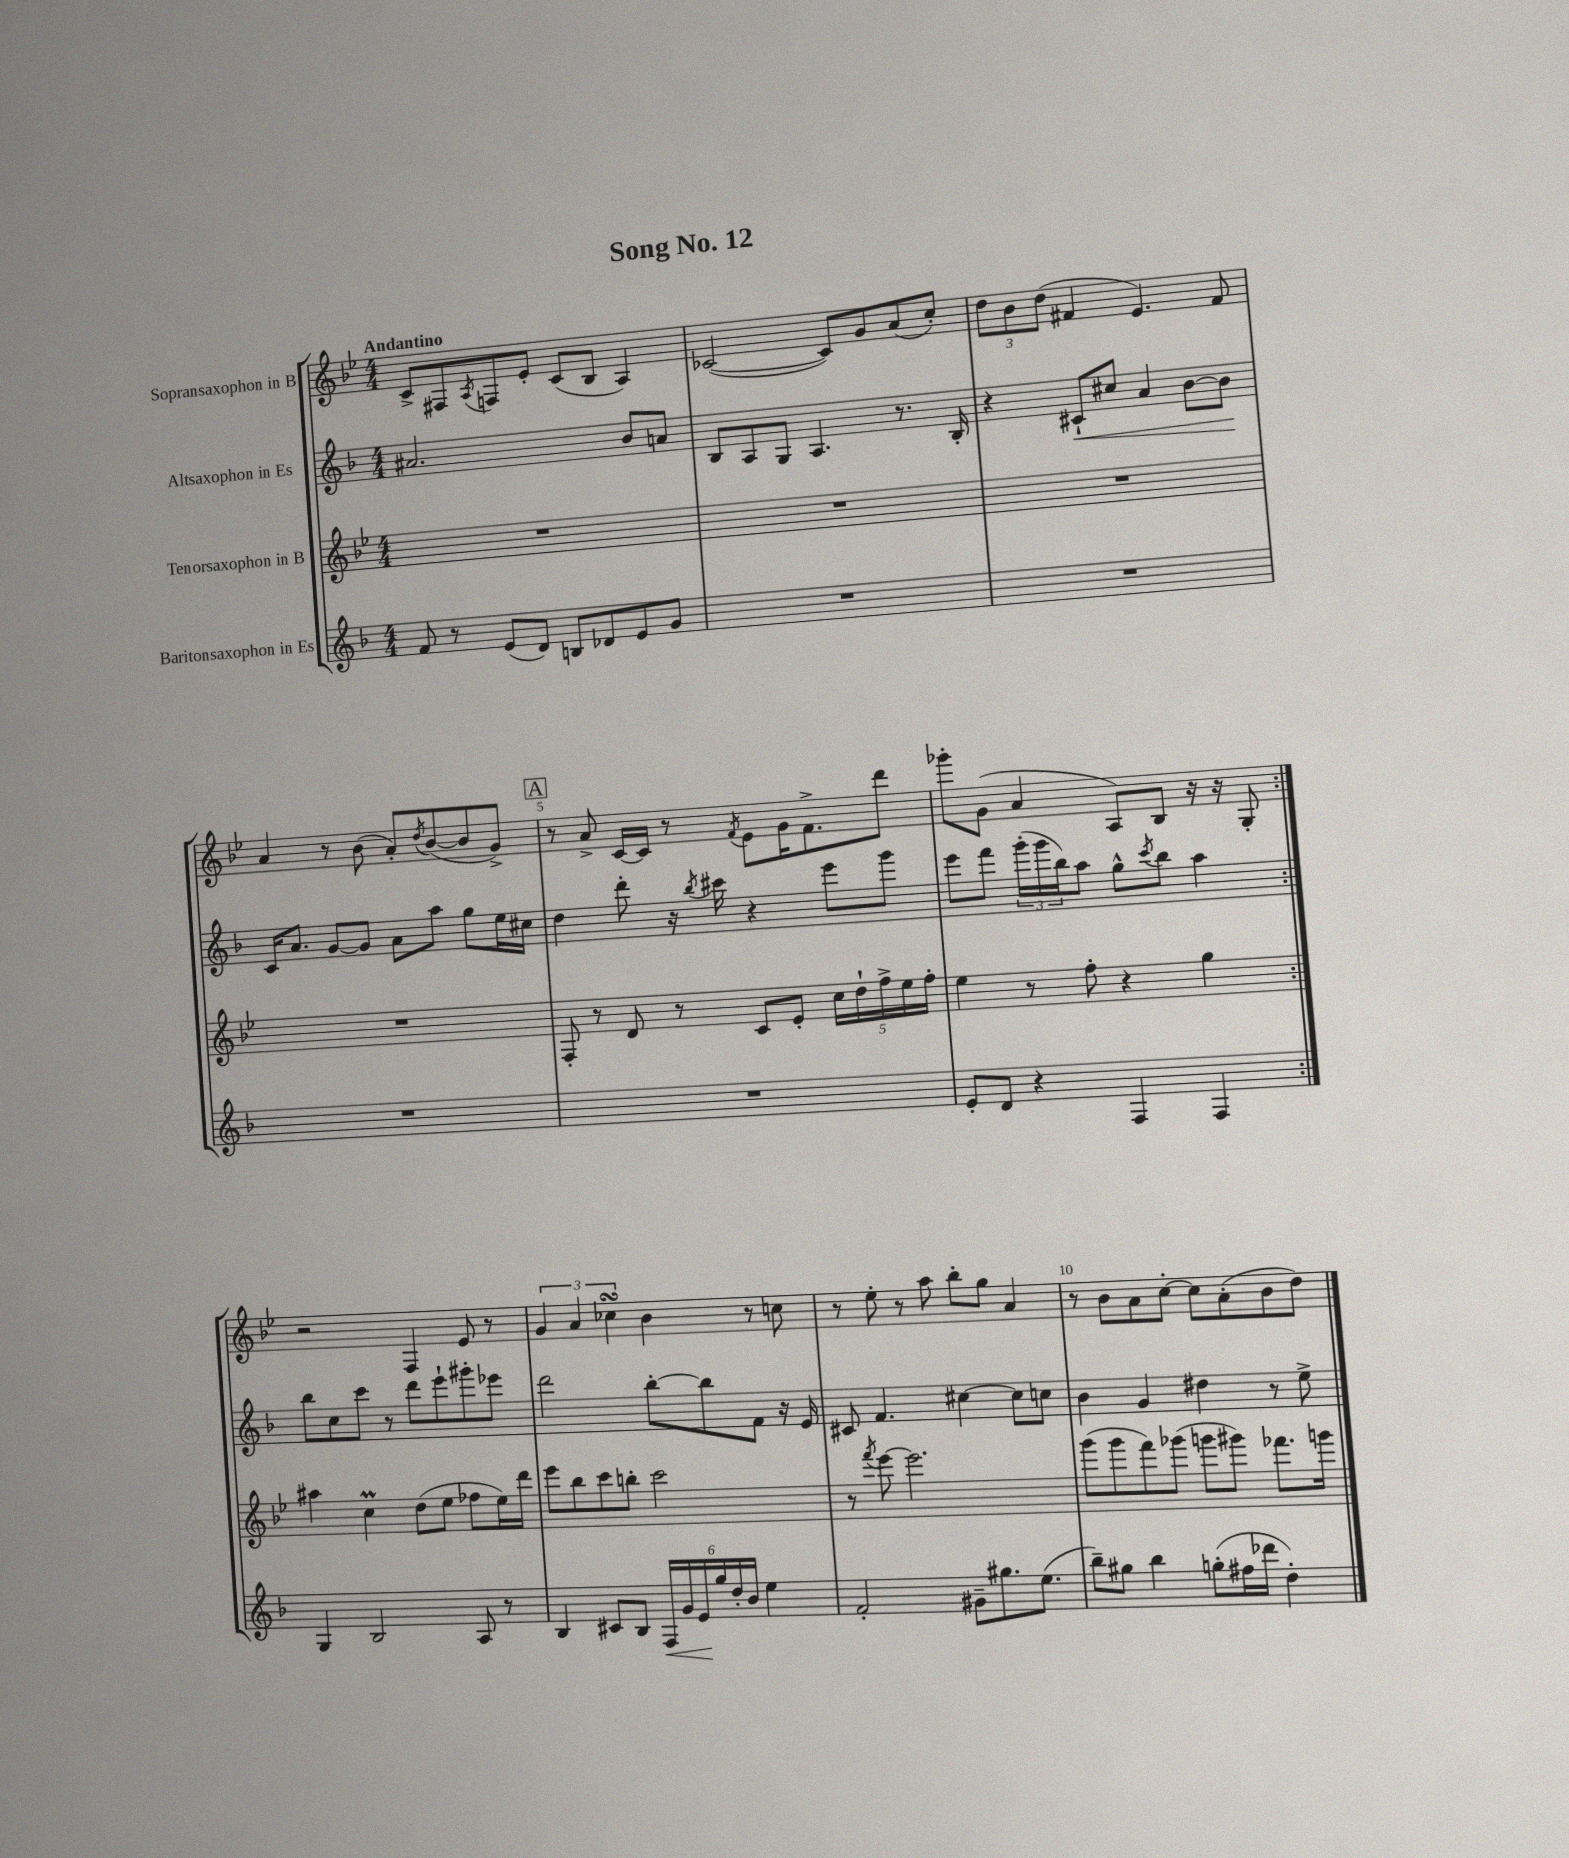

**kern	**dynam	**kern	**kern	**dynam	**kern
*part4	*part4	*part3	*part2	*part2	*part1
*staff4	*staff4	*staff3	*staff2	*staff2	*staff1
*I"Baritonsaxophon in Es	*	*I"Tenorsaxophon in B	*I"Altsaxophon in Es	*	*I"Sopransaxophon in B
*clefG2	*	*clefG2	*clefG2	*	*clefG2
*k[b-]	*	*k[b-e-]	*k[b-]	*	*k[b-e-]
*M4/4	*	*M4/4	*M4/4	*	*M4/4
=1	=1	=1	=1	=1	=1
!	!	!	!	!	!LO:TX:a:B:t=Andantino
8f/	.	1r	2.a#X/	.	8c^/L
8r	.	.	.	.	8F#X/
.	.	.	.	.	8qA/
(8e/L	.	.	.	.	8Fn/
8d/J)	.	.	.	.	8e-'/J
8Bn/L	.	.	.	.	(8c/L
8d-X/	.	.	.	.	8B-/J
8e/	.	.	8b-/L	.	4A/)
8g/J	.	.	8an/J	.	.
=2	=2	=2	=2	=2	=2
1r	.	1r	8B-/L	.	([2c-X/
.	.	.	8A/	.	.
.	.	.	8G/J	.	.
.	.	.	4.A/	.	.
.	.	.	.	.	8c-/L])
.	.	.	.	.	8g/
.	.	.	8.r	.	(8a/
.	.	.	.	.	8cc'/J)
.	.	.	16B-'/	.	.
=3	=3	=3	=3	=3	=3
1r	.	1r	4r	.	12dd\L
.	.	.	.	.	12b-\
.	.	.	.	.	(12dd\J
!	!	!	!	!LO:HP:b	!
.	.	.	8c#X`/L	<	4f#X/
.	.	.	8cc#X/J	.	.
.	.	.	4a/	.	4.e-/)
.	.	.	[8b-\L	.	.
.	.	.	8b-\J]	.	8f#/
.	.	.	.	[	.
!!LO:LB:g=z
=4	=4	=4	=4	=4	=4
1r	.	1r	16c/KL	.	4a/
.	.	.	8.a/J	.	.
.	.	.	[8g/L	.	8r
.	.	.	8g/J]	.	(8b-\
.	.	.	8a\L	.	8a'/L)
.	.	.	.	.	8qdd/
.	.	.	8aa\J	.	([8b-/
.	.	.	8gg\L	.	8b-/]
.	.	.	16ee\L	.	8g^/J)
.	.	.	16cc#X\JJ	.	.
!!LO:REH:place=s1:t=A
=5	=5	=5	=5	=5	=5
1r	.	8F'/	4dd\	.	8r
.	.	8r	.	.	8a^/
.	.	8d/	8ddd'\	.	[16c/LL
.	.	.	.	.	16c/JJ]
.	.	8r	16r	.	8r
.	.	.	8qbb-/	.	.
.	.	.	16ccc#X\	.	.
.	.	.	.	.	8qf/
.	.	8c/L	4r	.	8e-\L
.	.	8e-'/J	.	.	16g\K
.	.	.	.	.	8.f^\
.	.	20cc\LL	8eee\L	.	.
.	.	20dd`\	.	.	.
.	.	20ff^\	.	.	.
.	.	.	8ggg\J	.	8ddd\J
.	.	20ee-\	.	.	.
.	.	20ff'\JJ	.	.	.
=6	=6	=6	=6	=6	=6
8e'/L	.	4ee-\	8eee\L	.	8ggg-X'\L
8d/J	.	.	8fff\J	.	(8g\J
4r	.	8r	(24ggg'\LL	.	4a/
.	.	.	24ggg\	.	.
.	.	.	24bb-\J)	.	.
.	.	8ff'\	8aa\J	.	.
4F/	.	4r	8gg^^\L	.	8A/L)
.	.	.	8qccc/	.	.
.	.	.	8bb-\J	.	8B-/J
4F/	.	4gg\	4aa\	.	16r
.	.	.	.	.	16r
.	.	.	.	.	8G'/
!!LO:LB:g=z
=7:|!	=7:|!	=7:|!	=7:|!	=7:|!	=7:|!
4G/	.	4aa#X\	8bb-\L	.	2r
.	.	.	8cc\	.	.
2B-/	.	4ccM\	8ccc\J	.	.
.	.	.	8r	.	.
.	.	(8dd\L	8ddd\L	.	4F/
.	.	8ee-\J	8eee`\	.	.
8A/	.	8ff-X\L	8ggg#X'\	.	8e-/
8r	.	16ee-\L)	8eee-X\J	.	8r
.	.	16ddd\JJ	.	.	.
=8	=8	=8	=8	=8	=8
4B-/	.	8eee-\L	2ddd\	.	6g/
.	.	8bb-\	.	.	.
.	.	.	.	.	6a/
8c#X/L	.	8ccc\	.	.	.
.	.	.	.	.	6cc-XsSSs\
8B-/J	.	8bbn'\J	.	.	.
!	!LO:HP:b	!	!	!	!
24F/LL	<	2ccc\	[8bb-'\L	.	4b-\
24g/	.	.	.	.	.
24e/	.	.	.	.	.
24gg/	[	.	8bb-\]	.	.
24dd'/	.	.	.	.	.
24b-/JJ	.	.	.	.	.
4ee\	.	.	8f\J	.	8r
.	.	.	16r	.	8ccn\
.	.	.	16e/	.	.
=9	=9	=9	=9	=9	=9
2f'/	.	8r	8c#X/	.	8r
.	.	8qfff/	.	.	.
.	.	[8eee-\	4.f/	.	8ee-'\
.	.	2.eee-\]	.	.	8r
.	.	.	.	.	8aa\
8g#X~\L	.	.	[4cc#X\	.	8bb-'\L
8.gg#X\	.	.	.	.	8gg\J
.	.	.	8cc#\L]	.	4a/
(8.ee\J	.	.	.	.	.
.	.	.	8ccn\J	.	.
=10	=10	=10	=10	=10	=10
8bb-~\L)	.	(8ggg\L	4b-\	.	8r
8gg#X\J	.	8ggg\	.	.	8b-\L
4bb-\	.	8fff\)	4g/	.	8a\
.	.	(8ggg-X\J	.	.	[8cc'\J
(8ggn'\L	.	8gggn\L	4dd#X\	.	8cc\L]
16ff#X\L	.	8ggg#X\J)	.	.	(8a'\
16ddd-X\JJ	.	.	.	.	.
4dd'\)	.	8.fff-X\L	8r	.	8b-\
.	.	.	8ee^\	.	8dd\J)
.	.	16gggn\Jk	.	.	.
==	==	==	==	==	==
*-	*-	*-	*-	*-	*-
